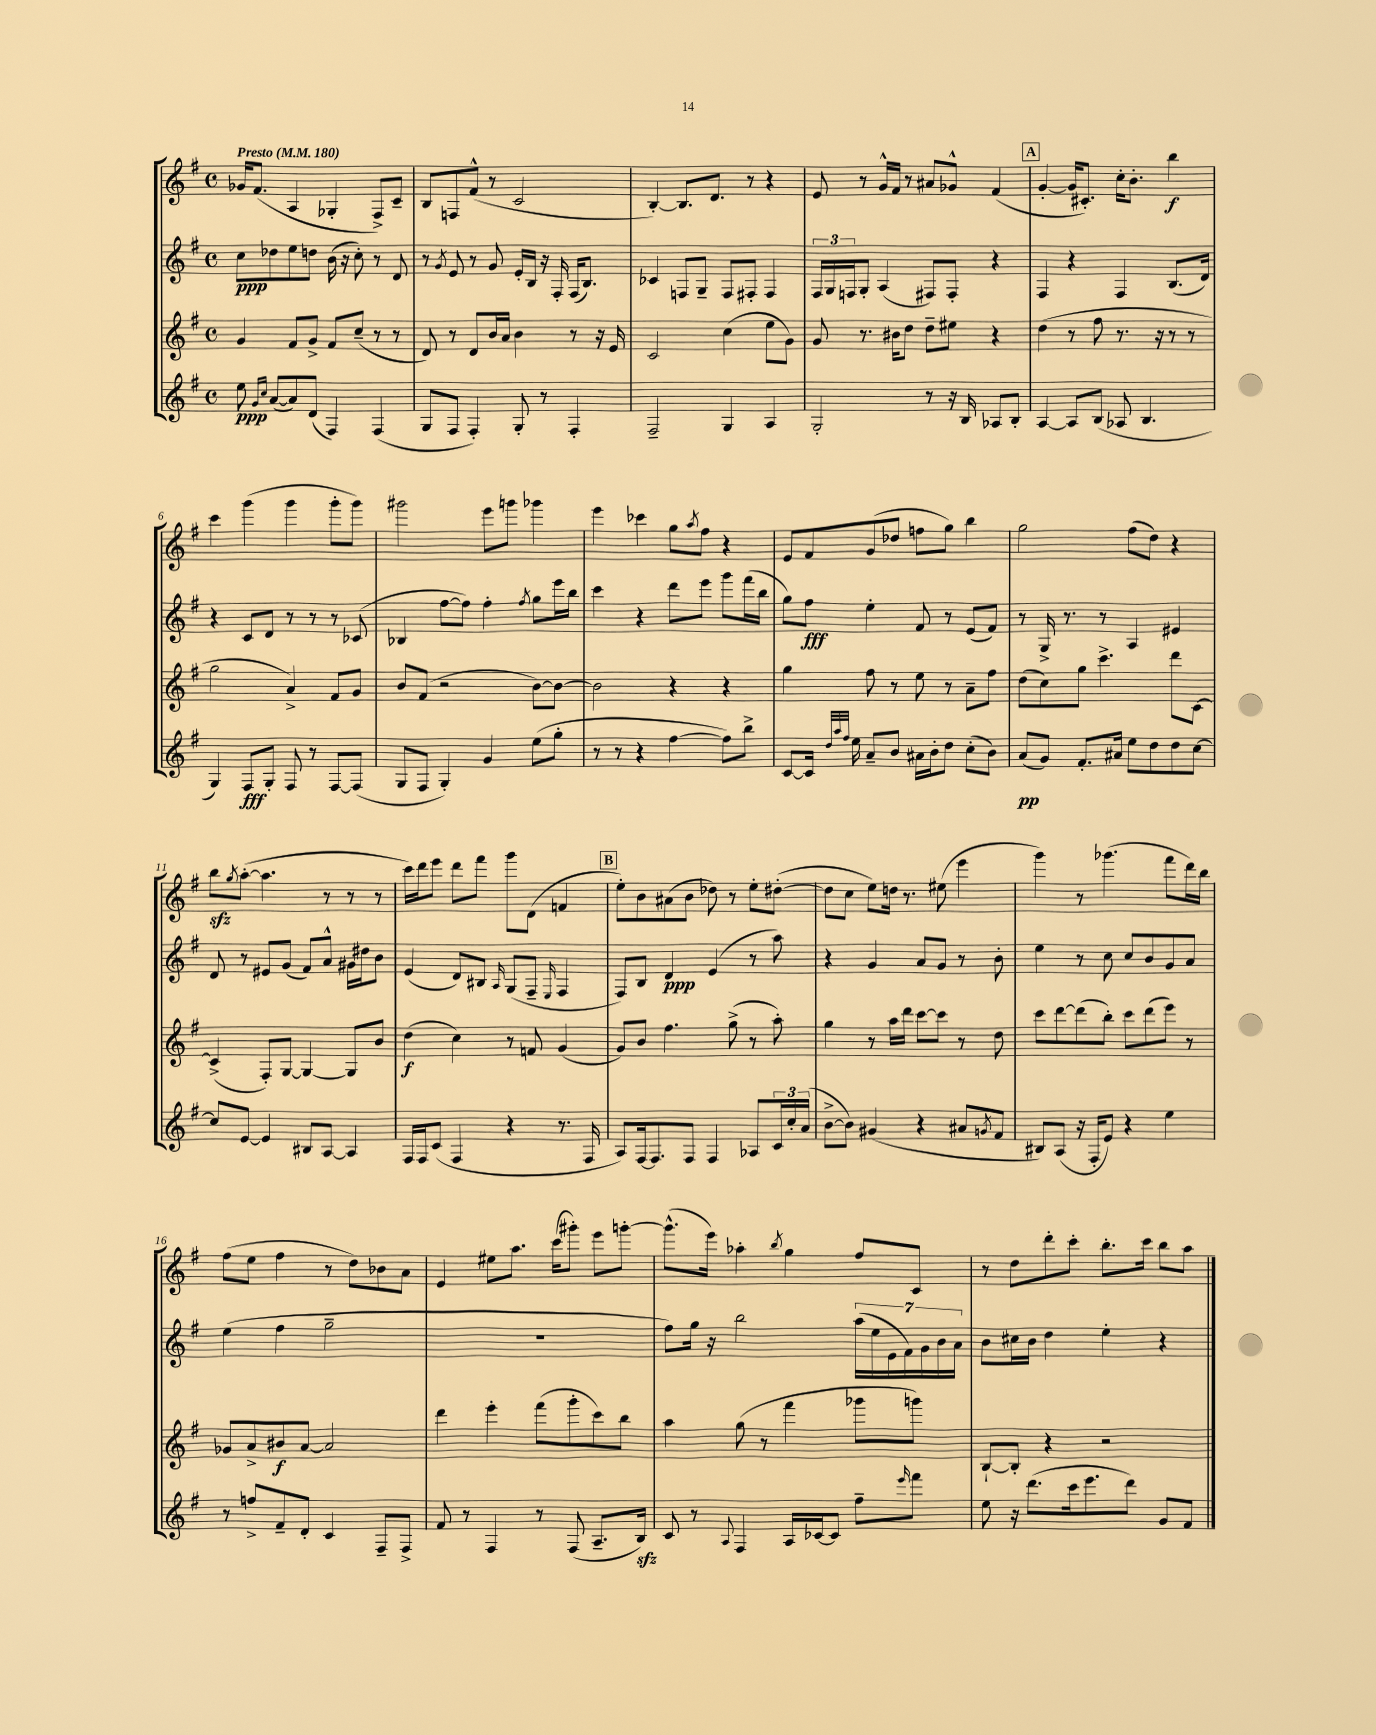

**kern	**dynam	**kern	**dynam	**kern	**dynam	**kern	**dynam
*part4	*part4	*part3	*part3	*part2	*part2	*part1	*part1
*staff4	*staff4	*staff3	*staff3	*staff2	*staff2	*staff1	*staff1
*clefG2	*	*clefG2	*	*clefG2	*	*clefG2	*
*k[f#]	*	*k[f#]	*	*k[f#]	*	*k[f#]	*
*M4/4	*	*M4/4	*	*M4/4	*	*M4/4	*
*met(c)	*	*met(c)	*	*met(c)	*	*met(c)	*
*MM180	*	*MM180	*	*MM180	*	*MM180	*
=1	=1	=1	=1	=1	=1	=1	=1
!	!	!	!	!	!	!LO:TX:a:B:t=Presto	!
8ee\	ppp	4g/	.	8cc\L	ppp	16g-X/KL	.
.	.	.	.	.	.	(8.f#/J	.
16qqg/LL	.	.	.	.	.	.	.
16qqcc/JJ	.	.	.	.	.	.	.
([8a/L	.	.	.	8dd-X\	.	.	.
8a/])	.	8f#/L	.	8ee\	.	4A/	.
(8d/J	.	8g^/J	.	8ddn\J	.	.	.
4F#/)	.	8f#/L	.	(16b\	.	4G-X'/	.
.	.	.	.	16r	.	.	.
.	.	(8cc~/J	.	8cc'\)	.	.	.
(4F#/	.	8r	.	8r	.	8F#^/L)	.
.	.	8r	.	8d/	.	8c~/J	.
=2	=2	=2	=2	=2	=2	=2	=2
8G/L	.	8d/)	.	8r	.	8B/L	.
.	.	.	.	8qg/	.	.	.
8F#/J	.	8r	.	8e/	.	8Fn/	.
4F#'/)	.	8d/L	.	8r	.	(8f#^^/J	.
.	.	16b/L	.	8g/	.	8r	.
.	.	16a/JJ	.	.	.	.	.
8G'/	.	4b\	.	16e'/LL	.	2c/	.
.	.	.	.	16B/JJ	.	.	.
8r	.	.	.	16r	.	.	.
.	.	.	.	16F#'/	.	.	.
4F#'/	.	8r	.	(16F#/KL	.	.	.
.	.	.	.	8.B/J)	.	.	.
.	.	16r	.	.	.	.	.
.	.	16e/	.	.	.	.	.
=3	=3	=3	=3	=3	=3	=3	=3
2F#~/	.	2c/	.	4c-X/	.	[4B'/)	.
.	.	.	.	8Fn/L	.	8.B/L]	.
.	.	.	.	8G~/J	.	.	.
.	.	.	.	.	.	8.d/J	.
4G/	.	(4cc\	.	8F/L	.	.	.
.	.	.	.	8F#X'/J	.	8r	.
4A/	.	8ee\L	.	4F#/	.	4r	.
.	.	8g\J)	.	.	.	.	.
=4	=4	=4	=4	=4	=4	=4	=4
2G'/	.	8g/	.	24F#/LL	.	8e/	.
.	.	.	.	24G/	.	.	.
.	.	.	.	24Fn/J	.	.	.
.	.	8.r	.	8G'/J	.	8r	.
.	.	.	.	(4A/	.	16g^^/LL	.
.	.	16b#X\KL	.	.	.	16f#/JJ	.
.	.	8dd\J	.	.	.	8r	.
8r	.	8dd~\L	.	8F#X/L)	.	8a#X/L	.
16r	.	8ee#X\J	.	8F#'/J	.	8g-X^^/J	.
16B/	.	.	.	.	.	.	.
8A-X/L	.	4r	.	4r	.	(4f#/	.
8B'/J	.	.	.	.	.	.	.
!!LO:REH:place=s1:t=A
=5	=5	=5	=5	=5	=5	=5	=5
[4A/	.	(4dd\	.	4F#/	.	[4g'/	.
8A/L]	.	8r	.	4r	.	16g/KL]	.
.	.	.	.	.	.	8.c#X'/J)	.
(8B/J	.	8ff#\	.	.	.	.	.
8A-X/	.	8.r	.	4F#/	.	16cc'\KL	.
.	.	.	.	.	.	8.b'\J	.
4.B/	.	.	.	.	.	.	.
.	.	16r	.	.	.	.	.
.	.	8r	.	(8.B/L	.	4bb\	f
.	.	8r	.	.	.	.	.
.	.	.	.	16d/Jk)	.	.	.
!!LO:LB:g=z
=6	=6	=6	=6	=6	=6	=6	=6
4G/)	.	2gg\	.	4r	.	4ccc\	.
8F#/L	fff	.	.	8c/L	.	(4ggg\	.
8G'/J	.	.	.	8d/J	.	.	.
8F#/	.	4a^/)	.	8r	.	4ggg\	.
8r	.	.	.	8r	.	.	.
[8F#/L	.	8f#/L	.	8r	.	8ggg'\L	.
(8F#/J]	.	8g/J	.	(8c-X/	.	8ggg\J)	.
=7	=7	=7	=7	=7	=7	=7	=7
8G/L	.	8b/L	.	4B-X/	.	2ggg#X\	.
8F#/J	.	(8f#/J	.	.	.	.	.
4G'/)	.	2r	.	[8ff#\L	.	.	.
.	.	.	.	8ff#\J])	.	.	.
4g/	.	.	.	4ff#'\	.	8eee\L	.
.	.	.	.	.	.	8gggn\J	.
.	.	.	.	8qff#/	.	.	.
(8ee\L	.	[8b\L)	.	8gg\L	.	4ggg-X\	.
8gg'\J	.	8b\J_	.	16eee\L	.	.	.
.	.	.	.	16bb\JJ	.	.	.
=8	=8	=8	=8	=8	=8	=8	=8
8r	.	2b\]	.	4ccc\	.	4eee\	.
8r	.	.	.	.	.	.	.
4r	.	.	.	4r	.	4ccc-X\	.
[4ff#\	.	4r	.	8ddd\L	.	8gg\L	.
.	.	.	.	.	.	8qaa/	.
.	.	.	.	8eee\J	.	8ff#\J	.
8ff#\L])	.	4r	.	8ggg\L	.	4r	.
8bb^\J	.	.	.	(16fff#\L	.	.	.
.	.	.	.	16bb\JJ	.	.	.
=9	=9	=9	=9	=9	=9	=9	=9
[8c/L	.	4gg\	.	8gg\L)	.	8e/L	.
16c/Jk]	.	.	.	8ff#\J	fff	8f#/	.
32qqdd/LLL	.	.	.	.	.	.	.
32qqaa/	.	.	.	.	.	.	.
32qqff#/JJJ	.	.	.	.	.	.	.
16ee\	.	.	.	.	.	.	.
8a~/L	.	8ff#\	.	4ee'\	.	(8g/	.
8b/J	.	8r	.	.	.	8dd-X/J	.
16a#X\LL	.	8ee\	.	8f#/	.	8ffn\L	.
16b'\J	.	.	.	.	.	.	.
8dd\J	.	8r	.	8r	.	8gg\J)	.
(8cc'\L	.	8a~\L	.	(8e/L	.	4bb\	.
8b\J)	.	8ff#\J	.	8f#/J)	.	.	.
=10	=10	=10	=10	=10	=10	=10	=10
(8a/L	pp	(8dd\L	.	8r	.	2gg\	.
8g/J)	.	8cc\)	.	16G^/	.	.	.
.	.	.	.	8.r	.	.	.
8.f#'/L	.	8gg\J	.	.	.	.	.
.	.	4.ccc^\	.	8r	.	.	.
16a#X/Jk	.	.	.	.	.	.	.
8ee\L	.	.	.	4A/	.	(8ff#\L	.
8dd\	.	.	.	.	.	8dd\J)	.
8dd\	.	8ddd\L	.	4e#X/	.	4r	.
[8cc\J	.	[8c\J	.	.	.	.	.
!!LO:LB:g=z
=11	=11	=11	=11	=11	=11	=11	=11
8cc/L]	.	(4c^/]	.	8d/	.	8bbzz\L	.
.	.	.	.	.	.	8qgg/	.
[8e/J	.	.	.	8r	.	([8aa'\J	.
4e/]	.	8F#'/L)	.	8e#X/L	.	4.aa\]	.
.	.	[8G/J	.	(8g/J	.	.	.
8B#X/L	.	4G/_	.	8f#/L)	.	.	.
[8A/J	.	.	.	8a^^/J	.	8r	.
4A/]	.	8G/L]	.	16g#X\LL	.	8r	.
.	.	.	.	16dd#X\J	.	.	.
.	.	8b/J	.	8b\J	.	8r	.
=12	=12	=12	=12	=12	=12	=12	=12
16F#/LL	.	(4dd\	f	(4e/	.	16ccc\LL)	.
16F#/J	.	.	.	.	.	16ddd\J	.
(8c/J	.	.	.	.	.	8eee\J	.
4F#/	.	4cc\)	.	8d/L)	.	8ddd\L	.
.	.	.	.	8B#X/J	.	8fff#\J	.
.	.	.	.	16qqA/	.	.	.
4r	.	8r	.	(8G/L	.	8ggg\L	.
.	.	8fn/	.	8F#~/J	.	(8d\J	.
.	.	.	.	16qqE/	.	.	.
8.r	.	(4g/	.	4F#/	.	4fn/	.
16F#/	.	.	.	.	.	.	.
!!LO:REH:place=s1:t=B
=13	=13	=13	=13	=13	=13	=13	=13
8A/L)	.	8g/L)	.	8F#/L)	.	8ee'\L)	.
[16F#/k	.	8b/J	.	8B/J	.	8b\	.
8.F#/]	.	.	.	.	.	.	.
.	.	4.ff#\	.	4d/	ppp	(8a#X\	.
8F#/J	.	.	.	.	.	8b\J	.
4F#/	.	.	.	(4e/	.	8dd-X\)	.
.	.	(8gg^\	.	.	.	8r	.
8A-X/L	.	8r	.	8r	.	8ee'\L	.
24c/L	.	8aa'\)	.	8aa\)	.	([8dd#X'\J	.
24cc'/	.	.	.	.	.	.	.
(24a/JJ	.	.	.	.	.	.	.
=14	=14	=14	=14	=14	=14	=14	=14
[8b^\L	.	4gg\	.	4r	.	8dd#\L]	.
8b\J])	.	.	.	.	.	8cc\J	.
(4g#X/	.	8r	.	4g/	.	8ee\L)	.
.	.	16aa\LL	.	.	.	16ddn\Jk	.
.	.	16ddd\JJ	.	.	.	8.r	.
4r	.	[8ccc\L	.	8a/L	.	.	.
.	.	8ccc\J]	.	8g/J	.	(8ee#X\	.
8a#X/L	.	8r	.	8r	.	4eee\	.
8qgn/	.	.	.	.	.	.	.
8f#/J	.	8dd\	.	8b'\	.	.	.
=15	=15	=15	=15	=15	=15	=15	=15
8B#X/L)	.	8ccc\L	.	4ee\	.	4ggg\)	.
(8A/J	.	[8ddd\	.	.	.	.	.
16r	.	(8ddd\]	.	8r	.	8r	.
16F#'/KL	.	.	.	.	.	.	.
8e/J)	.	8bb'\J)	.	8cc\	.	(4.ggg-X\	.
4r	.	8ccc\L	.	8cc/L	.	.	.
.	.	(8ddd\	.	8b/	.	.	.
4ee\	.	8eee\J)	.	8g/	.	8fff#\L	.
.	.	8r	.	8a/J	.	16ddd\L)	.
.	.	.	.	.	.	16bb\JJ	.
!!LO:LB:g=z
=16	=16	=16	=16	=16	=16	=16	=16
8r	.	8g-X/L	.	(4ee\	.	(8ff#\L	.
8ffn^/L	.	8a^/	.	.	.	8ee\J	.
8f#~/	.	8b#X/	f	4ff#\	.	4ff#\	.
8d'/J	.	[8a/J	.	.	.	.	.
4c/	.	2a/]	.	2gg~\	.	8r	.
.	.	.	.	.	.	8dd\L)	.
8F#~/L	.	.	.	.	.	8b-X\	.
8F#^/J	.	.	.	.	.	8a\J	.
=17	=17	=17	=17	=17	=17	=17	=17
8f#/	.	4ddd\	.	1r	.	4e/	.
8r	.	.	.	.	.	.	.
4F#/	.	4eee'\	.	.	.	8ee#X\L	.
.	.	.	.	.	.	8.aa\J	.
8r	.	(8fff#\L	.	.	.	.	.
.	.	.	.	.	.	(16ccc\KL	.
(8F#/	.	8ggg'\	.	.	.	8ggg#X'\J)	.
8.A~/L	.	8ccc\)	.	.	.	8eee\L	.
.	.	8bb\J	.	.	.	[8gggn'\J	.
16Bzz/Jk)	.	.	.	.	.	.	.
=18	=18	=18	=18	=18	=18	=18	=18
8c/	.	4aa\	.	8ff#\L)	.	(8.ggg^^\L]	.
8r	.	.	.	16gg\Jk	.	.	.
.	.	.	.	16r	.	16eee\Jk)	.
8qqA/	.	.	.	.	.	.	.
4F#/	.	(8gg\	.	2bb\	.	4aa-X'\	.
.	.	8r	.	.	.	.	.
.	.	.	.	.	.	8qbb/	.
16A/LL	.	4fff#\	.	.	.	4gg\	.
[16c-X/J	.	.	.	.	.	.	.
8c-/J]	.	.	.	.	.	.	.
8ff#~\L	.	8ggg-X\L	.	(28aa\LL	.	8ff#/L	.
.	.	.	.	28ee\	.	.	.
.	.	.	.	28e\	.	.	.
.	.	.	.	28f#\)	.	.	.
16qqeee/	.	.	.	.	.	.	.
8fff#\J	.	8gggn\J)	.	.	.	8c/J	.
.	.	.	.	28g\	.	.	.
.	.	.	.	28b\	.	.	.
.	.	.	.	28a\JJ	.	.	.
=19	=19	=19	=19	=19	=19	=19	=19
8ee\	.	[8B`/L	.	8b\L	.	8r	.
16r	.	8B'/J]	.	16cc#X\L	.	8dd\L	.
(8.ddd\L	.	.	.	16b\JJ	.	.	.
.	.	4r	.	4dd\	.	8ddd'\	.
16ccc\k	.	.	.	.	.	8ccc'\J	.
8.eee\	.	.	.	.	.	.	.
.	.	2r	.	4ee'\	.	8.bb'\L	.
8ddd\J)	.	.	.	.	.	.	.
.	.	.	.	.	.	16ccc\Jk	.
8g/L	.	.	.	4r	.	8bb\L	.
8f#/J	.	.	.	.	.	8aa\J	.
==	==	==	==	==	==	==	==
*-	*-	*-	*-	*-	*-	*-	*-
